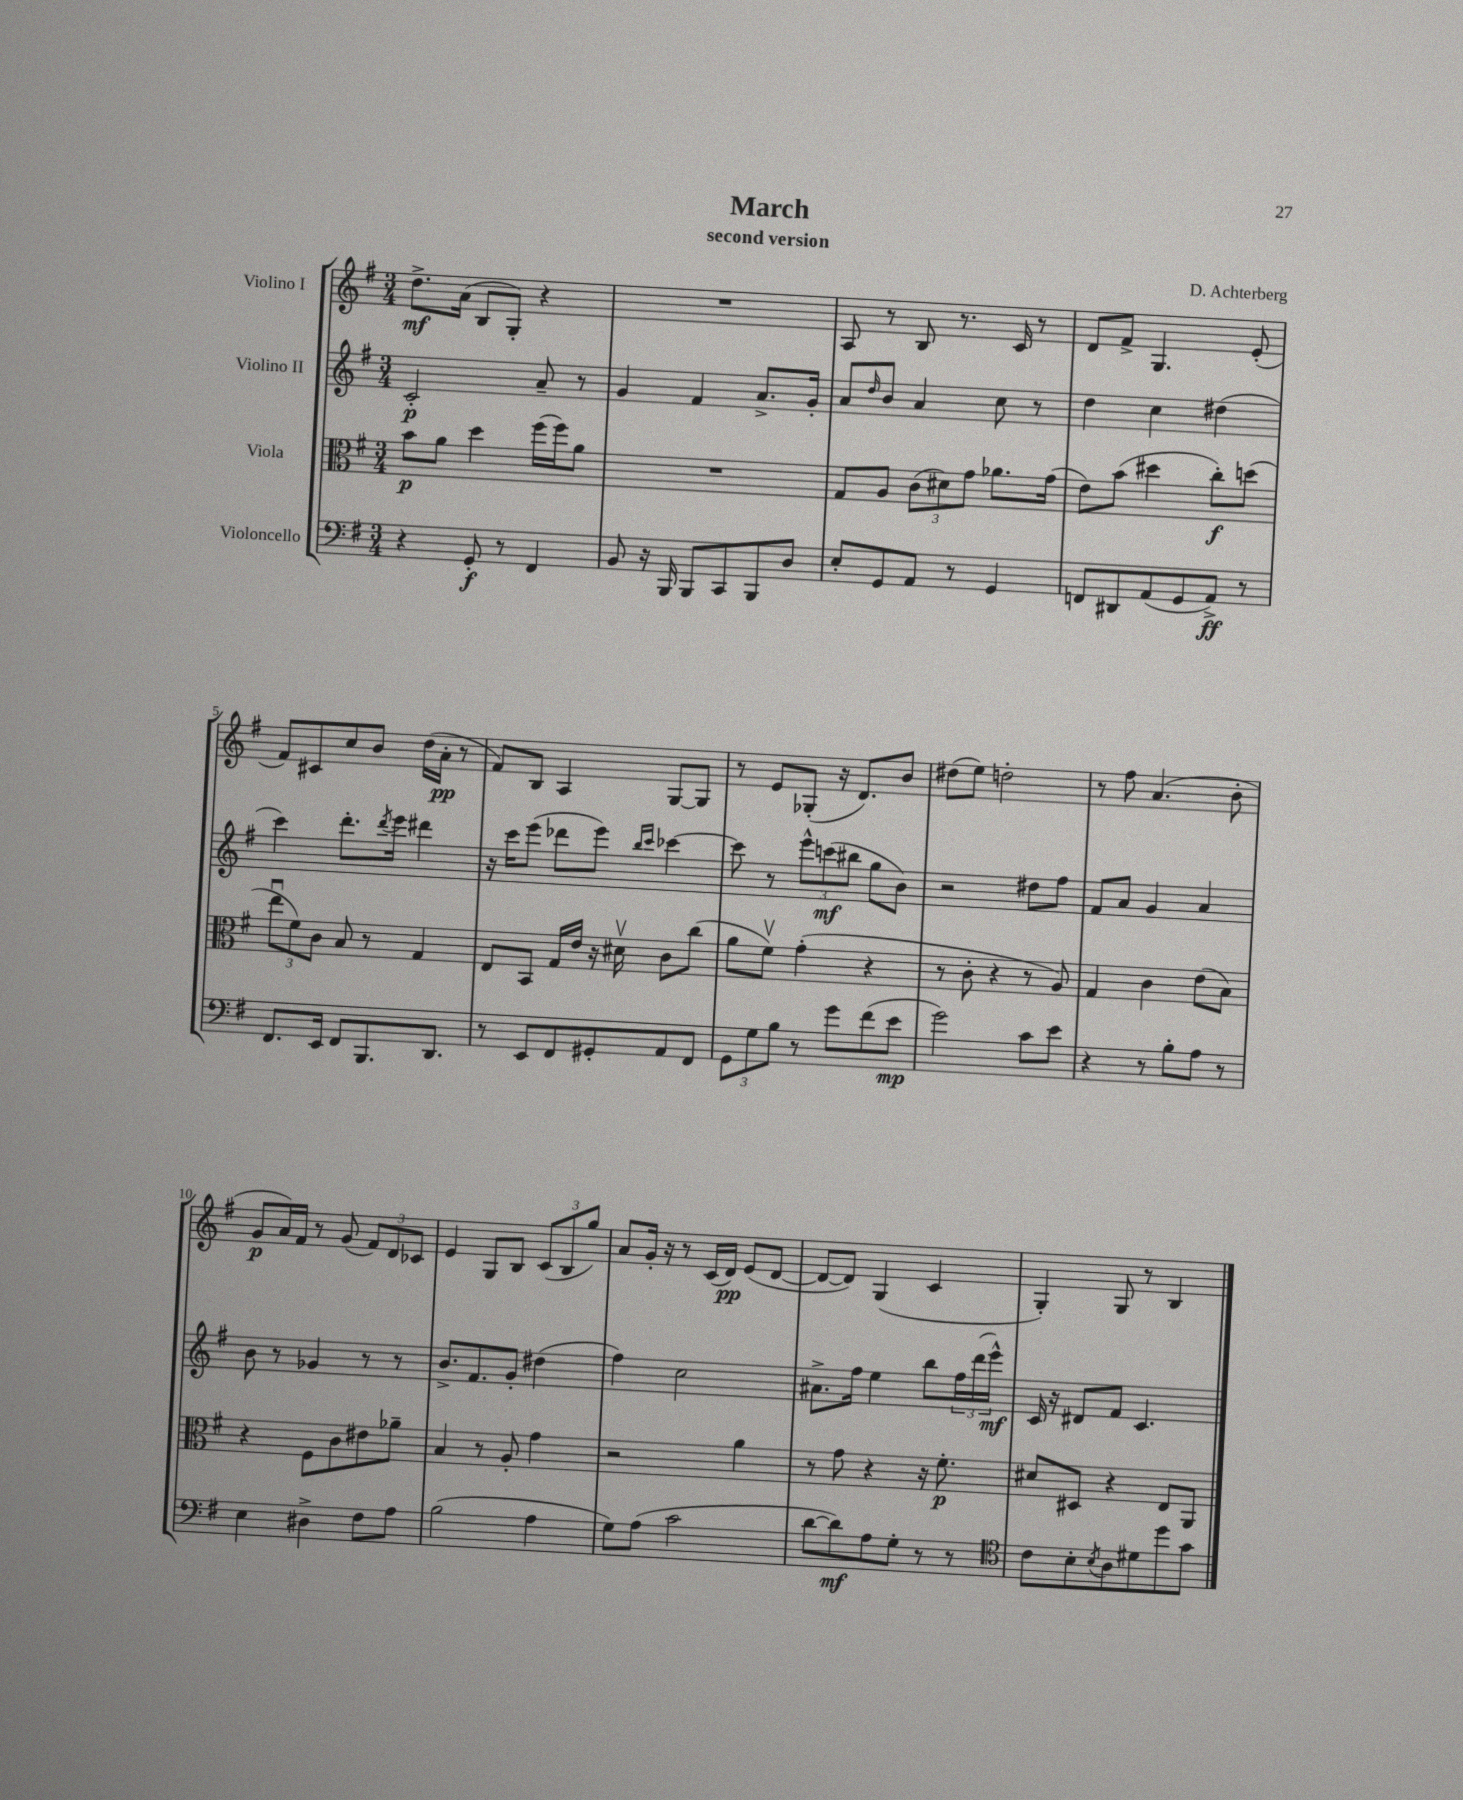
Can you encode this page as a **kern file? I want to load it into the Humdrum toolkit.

**kern	**kern	**kern	**kern
*staff4	*staff3	*staff2	*staff1
*clefF4	*clefC3	*clefG2	*clefG2
*k[f#]	*k[f#]	*k[f#]	*k[f#]
*M3/4	*M3/4	*M3/4	*M3/4
4r	8b	2c'	8.dd^
.	8a	.	.
.	.	.	(16a
8GG'	4dd	.	8B
8r	.	.	8G')
4FF#	(16ff#	8a~	4r
.	16ff#)	.	.
.	8a	8r	.
=	=	=	=
8BB	2.r	4g	2.r
16r	.	.	.
16BBB	.	.	.
8BBB	.	4f#	.
8CC	.	.	.
8BBB	.	8.a^	.
8D	.	.	.
.	.	16g'	.
=	=	=	=
8E'	8G	8a	8A
.	.	16qqdd	.
8GG	8A	8b	8r
8AA	(12c	4a	8B
.	12d#)	.	.
8r	.	.	8.r
.	12g	.	.
4GG	8.a-	8cc	.
.	.	.	16c
.	.	8r	8r
.	(16g	.	.
=	=	=	=
8FF	8e)	4dd	8d
8DD#	(8b	.	8f#^
(8AA	4dd#	4cc	4.G
8GG	.	.	.
8AA^)	8cc')	(4dd#	.
8r	(8dd	.	(8e'
=	=	=	=
8.FF#	12eeu	4ccc)	8f#)
.	12f#)	.	.
.	.	.	8c#
.	12c	.	.
16EE	.	.	.
8FF#	8B	8.ddd'	8cc
8.BBB	8r	.	8b
.	.	8qddd	.
.	.	16eee	.
.	4G	4ddd#	(16dd
8.DD	.	.	16a'
.	.	.	8r
=	=	=	=
8r	8E	16r	8f#)
.	.	16ccc	.
8EE	8BB	(8eee	8B
8FF#	16G	8ddd-	4A
.	16e	.	.
8GG#'	16r	8eee)	.
.	16d#v	.	.
.	.	16qqbb	.
.	.	16qqccc	.
8AA	8c	[4ccc-	[8G
8FF#	(8cc	.	8G]
=	=	=	=
12GG	8a	8ccc-]	8r
12G	.	.	.
.	8f#v)	8r	8e
12B	.	.	.
8r	(4g'	12eee^^	(8G-'
.	.	(12ccc	.
8g	.	.	16r
.	.	12bb#	.
.	.	.	8.d)
(8f#	4r	8gg	.
8e	.	8b)	8b
=	=	=	=
2g)	8r	2r	(8dd#
.	8c'	.	8ee)
.	4r	.	2dd'
8c	8r	8dd#	.
8e	8A)	8ff#	.
=	=	=	=
4r	4G	8f#	8r
.	.	8a	8ff#
8r	4c	4g	(4.a
8B'	.	.	.
8A	(8e	4a	.
8r	8B)	.	8b'
=	=	=	=
4E	4r	8b	8g
.	.	8r	16a)
.	.	.	16f#
4D#^	8F#	4g-	8r
.	8c	.	(8g
8F#	8e#	8r	12f#)
.	.	.	12d
8A	8a-~	8r	.
.	.	.	12c-
=	=	=	=
(2B	4B	8.b^	4e
.	.	8.f#	.
.	8r	.	8G
.	8A'	8g'	8B
4A	4g	(4dd#	(12c
.	.	.	12B
.	.	.	12gg)
=	=	=	=
8G)	2r	4ff#)	8a
(8A	.	.	16g'
.	.	.	16r
2c	.	2cc	8r
.	.	.	(16c
.	.	.	16d)
.	4a	.	(8e
.	.	.	[8d
=	=	=	=
[8d	8r	8.a#^	8d_
8d])	8g	.	8d])
.	.	16ff#	.
8A	4r	4ee	(4G
8G'	.	.	.
8r	16r	8bb	4c
.	8.f#'	.	.
8r	.	24ff#	.
.	.	(24ddd	.
.	.	24eee^^)	.
=	=	=	=
*clefC4	*	*	*
8c	8d#	16c	4G')
.	.	16r	.
8B'	8D#	8d#	.
8qB	.	.	.
8A	4r	8f#	8G
8d#	.	4.c	8r
8dd	8E	.	4B
8g	8AA	.	.
==	==	==	==
*-	*-	*-	*-
